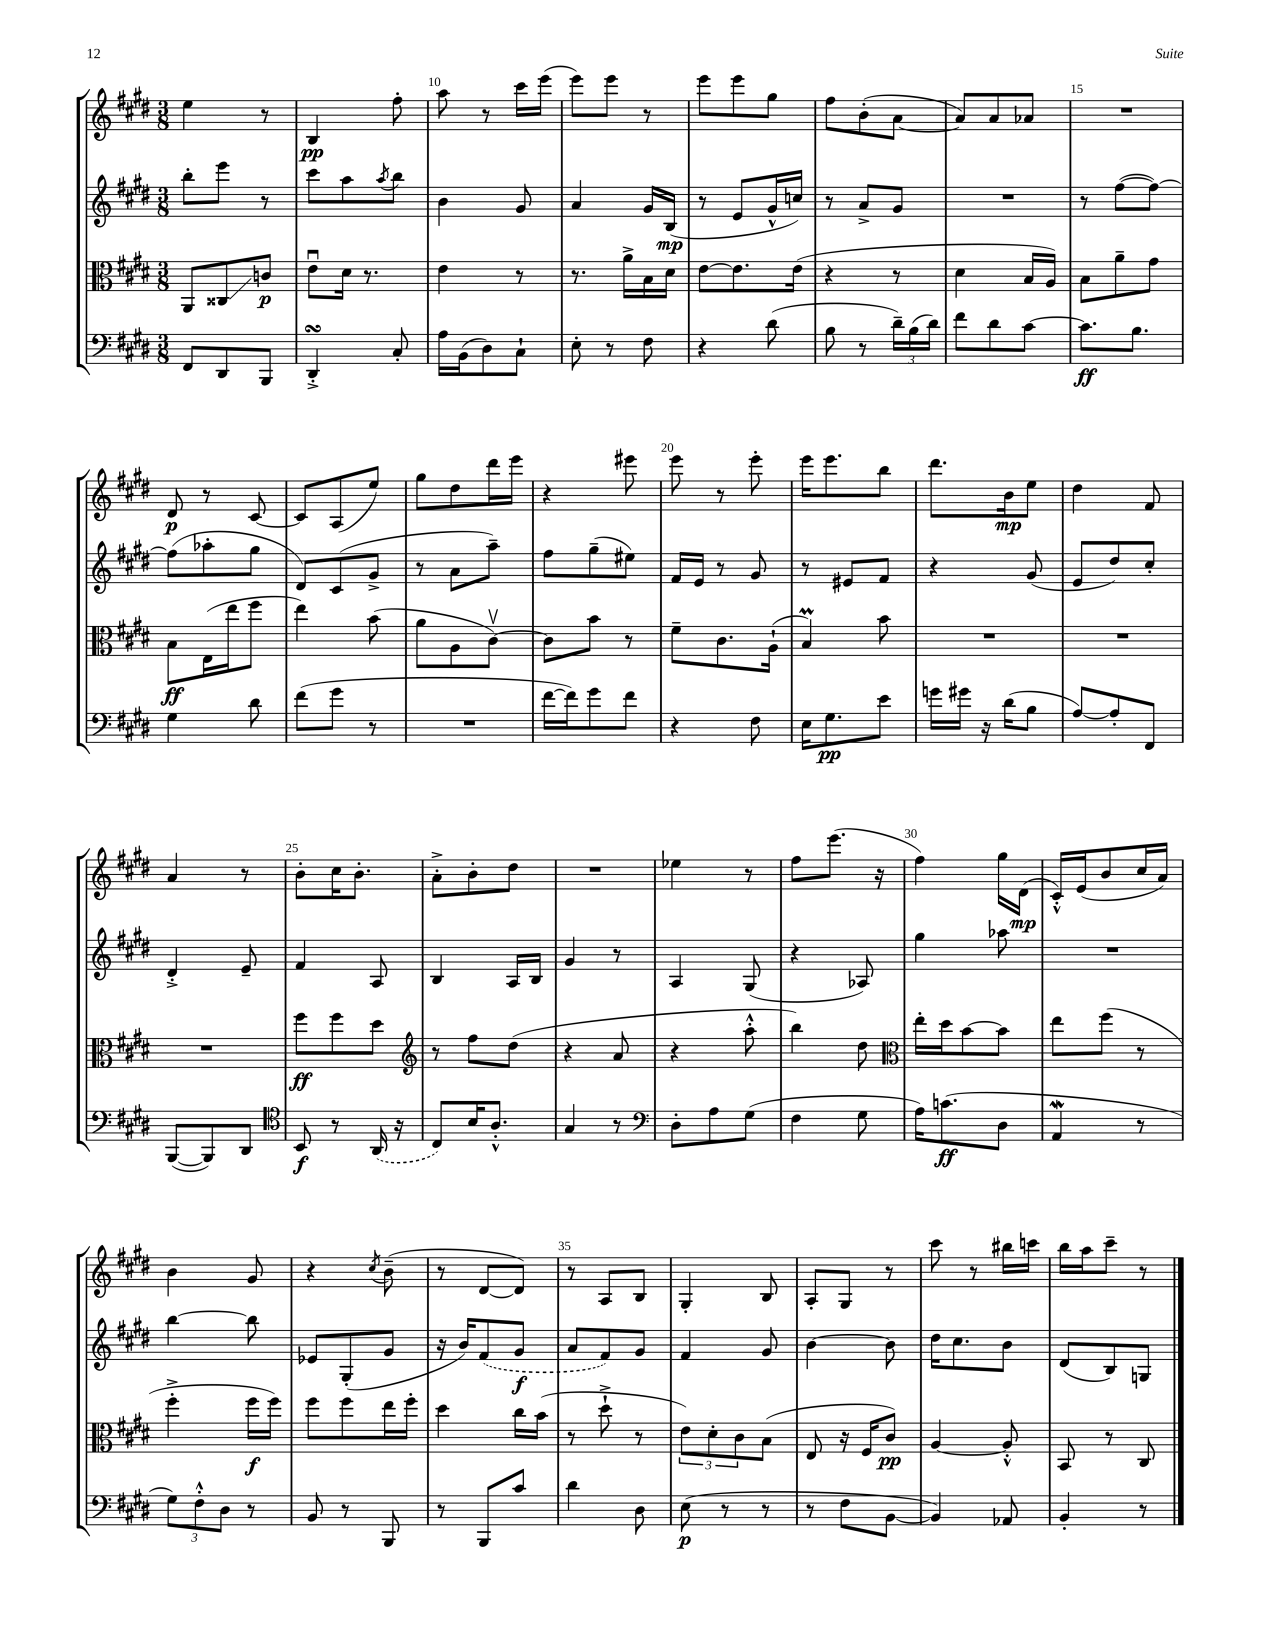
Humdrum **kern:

**kern	**kern	**kern	**kern
*staff4	*staff3	*staff2	*staff1
*clefF4	*clefC3	*clefG2	*clefG2
*k[f#c#g#d#]	*k[f#c#g#d#]	*k[f#c#g#d#]	*k[f#c#g#d#]
*M3/8	*M3/8	*M3/8	*M3/8
8FF#/L	8AA/L	8bb'\L	4ee\
8DD#/	8C##/	8eee\J	.
8BBB/J	8c/J	8r	8r
=	=	=	=
4DD#'^/	8eu\L	8ccc#\L	4B/
.	16d#\Jk	8aa\	.
.	8.r	.	.
.	.	8qaa/	.
8C#'/	.	8bb\J	8ff#'\
=	=	=	=
16A\LL	4e\	4b\	8aa\
(16BB\J	.	.	.
8D#\)	.	.	8r
8C#`\J	8r	8g#/	16ccc#\LL
.	.	.	(16eee\JJ
=	=	=	=
8E'\	8.r	4a/	8eee\L)
8r	.	.	8eee\J
.	16a^\LL	.	.
8F#\	16B\	16g#/LL	8r
.	16d#\JJ	(16B/JJ	.
=	=	=	=
4r	[8e\L	8r	8eee\L
.	8.e\]	8e/L	8eee\
(8d#\	.	16g#^^/L	8gg#\J
.	(16e\Jk	16cc/JJ)	.
=	=	=	=
8B\	4r	8r	8ff#\L
8r	.	8a^/L	(8b'\
24d#~\LL)	8r	8g#/J	[8a\J
(24B\	.	.	.
24d#\JJ)	.	.	.
=	=	=	=
8f#\L	4d#\	4.r	8a/]L)
8d#\	.	.	8a/
[8c#\J	16B/LL	.	8a-/J
.	16A/JJ)	.	.
=	=	=	=
8.c#\]L	8B\L	8r	4.r
.	8a~\	([8ff#\L	.
8.B\J	.	.	.
.	8g#\J	8ff#\_J)	.
=	=	=	=
4G#\	8B\L	(8ff#\]L	8d#/
.	(16E\L	8aa-'\	8r
.	16ee\J	.	.
8d#\	8ff#\J	8gg#\J	[8c#/
=	=	=	=
(8f#\L	4ee\)	8d#/L)	8c#/]L
8g#\J	.	(8c#/	(8A/
8r	(8b\	8g#^/J	8ee/J)
=	=	=	=
4.r	8a\L	8r	8gg#\L
.	8A\	8a\L	8dd#\
.	[8c#v\J)	8aa~\J)	16ddd#\L
.	.	.	16eee\JJ
=	=	=	=
[16f#\LL	8c#\]L	8ff#\L	4r
16f#\]J)	.	.	.
8g#\	8b\J	(8gg#~\	.
8f#\J	8r	8ee#\J)	8eee#\
=	=	=	=
4r	8f#~\L	16f#/LL	8eee\
.	.	16e/JJ	.
.	8.c#\	8r	8r
8F#\	.	8g#/	8eee'\
.	(16A`\Jk	.	.
=	=	=	=
16E\LK	4B/)	8r	16eee\LK
8.G#\	.	.	8.eee\
.	.	8e#/L	.
8e\J	8b\	8f#/J	8bb\J
=	=	=	=
16g\LL	4.r	4r	8.ddd#\L
16g#\JJ	.	.	.
16r	.	.	.
(16d#\LK	.	.	16b\k
8B\J	.	(8g#/	8ee\J
=	=	=	=
[8A/L)	4.r	8e/L	4dd#\
8A'/]	.	8dd#/)	.
8FF#/J	.	8cc#'/J	8f#/
=	=	=	=
([8BBB/L	4.r	4d#'^/	4a/
8BBB/])	.	.	.
8DD#/J	.	8e~/	8r
=	=	=	=
*clefC4	*	*	*
8BB/	8ff#\L	4f#/	8b'\L
8r	8ff#\	.	16cc#\K
.	.	.	8.b'\J
(16AA/	8dd#\J	8A/	.
16r	.	.	.
=	=	=	=
*	*clefG2	*	*
8C#/L)	8r	4B/	8a'^\L
16B/K	8ff#\L	.	8b'\
8.A'^^/J	.	.	.
.	(8dd#\J	16A/LL	8dd#\J
.	.	16B/JJ	.
=	=	=	=
4G#/	4r	4g#/	4.r
8r	8a/	8r	.
=	=	=	=
*clefF4	*	*	*
8D#'\L	4r	4A/	4ee-\
8A\	.	.	.
(8G#\J	8aa'^^\	(8G#/	8r
=	=	=	=
4F#\	4bb\)	4r	8ff#\L
.	.	.	(8.eee\J
8G#\	8dd#\	8A-/)	.
.	.	.	16r
=	=	=	=
*	*clefC3	*	*
16A\LK)	16ee'\LL	4gg#\	4ff#\)
(8.c\	16dd#\J	.	.
.	[8b\	.	.
8D#\J	8b\]J	8aa-\	16gg#\LL
.	.	.	(16d#\JJ
=	=	=	=
4AA/	8ee\L	4.r	16c#'^^/LL)
.	.	.	(16e/J
.	(8ff#\J	.	8b/
8r	8r	.	16cc#/L
.	.	.	16a/JJ)
=	=	=	=
12G#\L)	4ff#'^\	[4bb\	4b\
12F#'^^\	.	.	.
12D#\J	.	.	.
8r	16ff#\LL	8bb\]	8g#/
.	16ff#\JJ)	.	.
=	=	=	=
8BB/	8ff#\L	8e-/L	4r
8r	8ff#\	(8G#'/	.
.	.	.	8qcc#/
8BBB/	16ee\L	8g#/J	(8b~\
.	16ff#'\JJ	.	.
=	=	=	=
8r	4dd#\	16r	8r
.	.	16b/LK)	.
8BBB/L	.	(8f#/	[8d#/L
8c#/J	16cc#\LL	8g#/J	8d#/]J)
.	(16b\JJ	.	.
=	=	=	=
4d#\	8r	8a/L	8r
.	8dd#`^\	8f#/)	8A/L
8D#\	8r	8g#/J	8B/J
=	=	=	=
(8E\	12e\L)	4f#/	4G#'/
.	12d#'\	.	.
8r	.	.	.
.	12c#\	.	.
8r	(8B\J	8g#/	8B/
=	=	=	=
8r	8E/	[4b\	8A'/L
8F#\L	16r	.	8G#/J
.	16F#/LK	.	.
[8BB\J	8c#/J)	8b\]	8r
=	=	=	=
4BB/])	[4A/	16dd#\LK	8ccc#\
.	.	8.cc#\	.
.	.	.	8r
8AA-/	8A'^^/]	8b\J	16bb#\LL
.	.	.	16ccc\JJ
=	=	=	=
4BB'/	8BB/	(8d#/L	16bb\LL
.	.	.	16aa\J
.	8r	8B/)	8ccc#~\J
8r	8C#/	8G/J	8r
==	==	==	==
*-	*-	*-	*-
